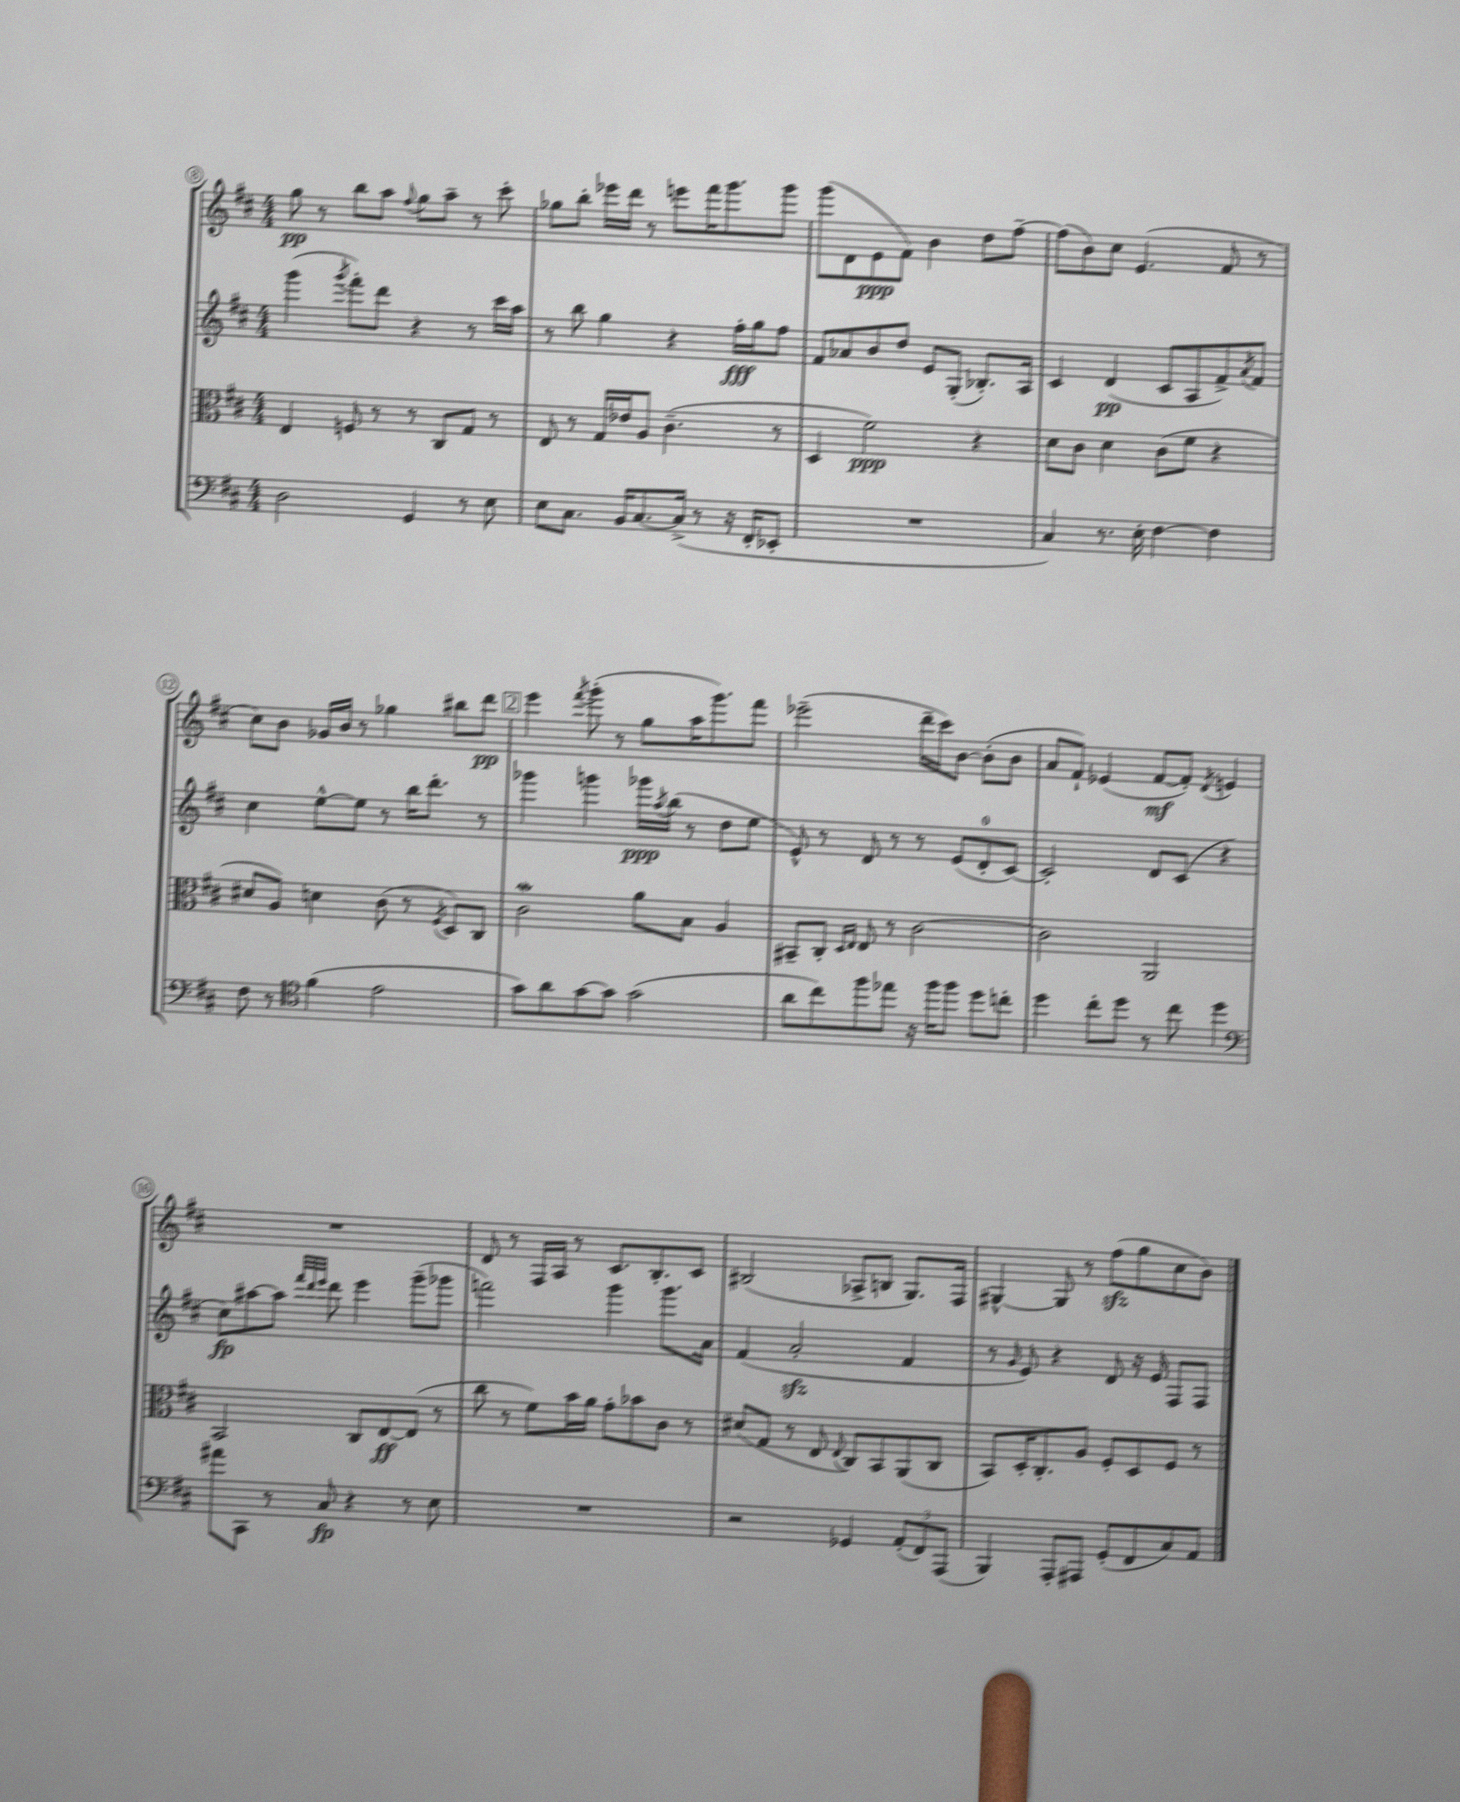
<<
\new StaffGroup <<
\new Staff = "s0" {
    \clef treble \key d \major \numericTimeSignature \time 4/4
    g''8\pp r8 b''8 a''8 \appoggiatura { fis''8 } g''8 a''8-- r8 cis'''8-. |
    ges''8 b''8-. ees'''16 d'''16 r8 e'''8 fis'''16 g'''8. g'''8 |
    g'''8( d'8 e'8\ppp fis'8) b'4 d''8 fis''8~-- |
    fis''8( b'8) cis''8 e'4.( fis'8 r8 |
    cis''8) b'8 ges'16 b'16 r8 ges''4 bis''8 d'''8\pp |
    \mark \markup { \box "2" } e'''4 \acciaccatura { fis'''8 } g'''8-.( r8 g''8 a''16 g'''8.) fis'''8 |
    ees'''2--( d'''16-- cis'''16) b'8~ b'8-.( b'8 |
    a'8 fis'8-!) ees'4( fis'8~\mf fis'8-.) \acciaccatura { d'8 } e'4 |
    R1 |
    d'8 r8 fis16 a16 r8 cis'8. b8.-. cis'8 |
    bis2( aes8-> b8 g8.) fis16 |
    gis4~-^ gis8 r8 fis''8\sfz( g''8 cis''8 b'8) \bar "|." |
}
\new Staff = "s1" {
    \clef treble \key d \major \numericTimeSignature \time 4/4
    g'''4( \acciaccatura { g'''8 } fis'''8-.) d'''8 r4 r8 cis'''16 a''16 |
    r8 b''8 g''4 r4 fis''16-.\fff g''16 fis''8 |
    fis'8 aes'8 b'8 d''8 e'8 g8-.( bes8.-.) a16 |
    cis'4 d'4\pp( cis'8 a8 fis'8->) \acciaccatura { a'8 } fis'8 |
    cis''4 e''8~-^ e''8 r8 b''16 d'''8.-. r8 |
    \mark \markup { \box "2" } ges'''4 g'''4 ges'''16\ppp \acciaccatura { a''8 } b''16( r8 d''8 e''8 |
    e'8-^) r8 d'8 r8 r8 e'8( d'8-0-. cis'8~) |
    cis'2-. d'8 cis'8( r4 |
    cis''8\fp) ais''8~ ais''8 \grace { fis'''32 d'''32 e'''32 } d'''8 e'''4 g'''8--( ges'''8 |
    f'''2) g'''4 g'''8. a'16 |
    fis'4( a'2-.\sfz fis'4 |
    r8 \grace { g'16 } e'8) r4 d'8 r16 e'16 fis8 fis8 \bar "|." |
}
\new Staff = "s2" {
    \clef alto \key d \major \numericTimeSignature \time 4/4
    e4 f8 r8 r8 cis8 g8 r8 |
    e8 r8 g16 ees'16 a8 cis'4.--( r8 |
    d4 fis'2\ppp) r4 |
    d'8 cis'8 d'4 cis'8( fis'8 r4 |
    dis'8 a8) d'4 cis'8( r8 \acciaccatura { fis8 } d8) cis8 |
    \mark \markup { \box "2" } cis'2\mordent a'8 b8 a4 |
    bis,8-- cis8-. \grace { d16 e16 } e8 r8 cis'2~ |
    cis'2 a,2 |
    b,2 cis8 e8~\ff e8( r8 |
    cis''8 r8 fis'8) b'16 a'16 g'8-. bes'8 cis'8 r8 |
    dis'8( g8 r8 e8 \appoggiatura { e8 } cis8) b,8 a,8( cis8 |
    b,8) d16-. cis8.-. a8 fis8-. d8 fis8 r8 \bar "|." |
}
\new Staff = "s3" {
    \clef bass \key d \major \numericTimeSignature \time 4/4
    d2 g,4 r8 e8 |
    e8 cis8. b,16 cis8.~ cis16->( r8 r16 fis,16-. ees,8-. |
    R1 |
    cis4) r8. e16-. fis4~ fis4 |
    fis8 r8 \clef tenor fis'4( e'2 |
    \mark \markup { \box "2" } g'8) a'8 g'8~ g'8 g'2( |
    a'8 cis''8) fis''8 ees''8 r16 fis''16 fis''8 d''8 c''8-. |
    d''4 cis''8-. d''8 r8 cis''8 d''4 |
    \clef bass ais'8 cis,8 r8 cis8\fp r4 r8 e8 |
    R1 |
    r2 ges,4 \tuplet 3/2 { a,8-.( fis,8) a,,8( } |
    b,,4) a,,8-. ais,,8 g,8-.( fis,8 cis8) a,8 \bar "|." |
}
>>
>>
\layout { \context { \Score currentBarNumber = #8 \override BarNumber.stencil = #(make-stencil-circler 0.1 0.3 ly:text-interface::print) } }
